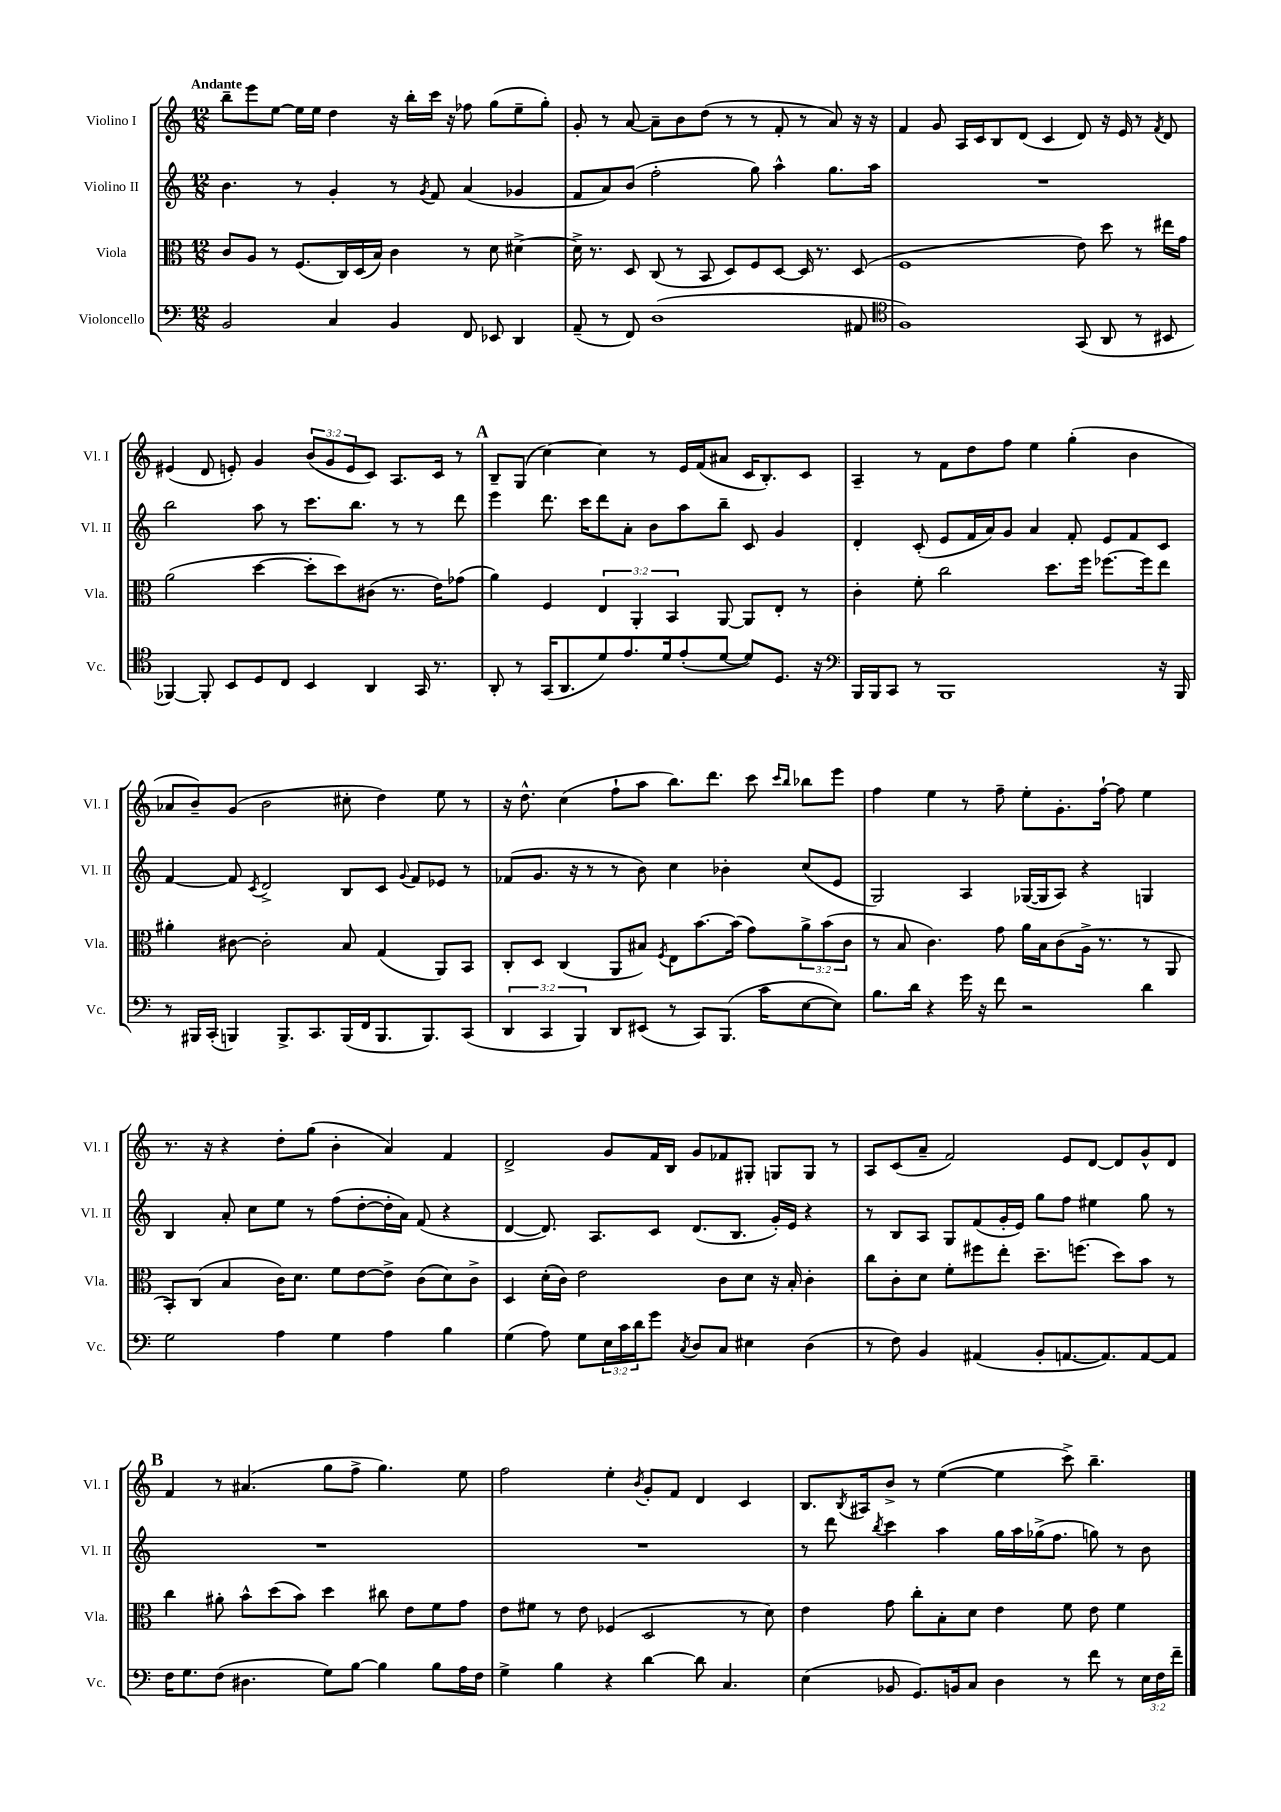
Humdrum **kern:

**kern	**kern	**kern	**kern
*part4	*part3	*part2	*part1
*staff4	*staff3	*staff2	*staff1
*I"Violoncello	*I"Viola	*I"Violino II	*I"Violino I
*I'Vc.	*I'Vla.	*I'Vl. II	*I'Vl. I
*clefF4	*clefC3	*clefG2	*clefG2
*k[]	*k[]	*k[]	*k[]
*M12/8	*M12/8	*M12/8	*M12/8
=1	=1	=1	=1
!	!	!	!LO:TX:a:B:t=Andante
2BB/	8c/L	4.b\	8bb~\L
.	8A/J	.	8eee\
.	8r	.	[8ee\J
.	(8.F/L	8r	16ee\LL]
.	.	.	16ee\JJ
4C/	.	4g'/	4dd\
.	16C/L)	.	.
.	(16D/	.	.
.	16B/JJ)	.	.
4BB/	4c\	8r	16r
.	.	.	16bb'\LL
.	.	8qg/	.
.	.	8f/	16ccc\JJ
.	.	.	16r
8FF/	8r	(4a/	8ff-X\
8EE-X/	8d\	.	(8gg\L
4DD/	[4d#X^\	4g-X/	8ee~\
.	.	.	8gg'\J)
=2	=2	=2	=2
(8AA~/	16d#^\]	8f/L	8g'/
.	8.r	.	.
8r	.	8a/)	8r
8FF/)	8D/	(8b/J	[8a/
(1D	(8C/	2ff'\	8a~\L]
.	8r	.	8b\
.	8BB/	.	(8dd\J
.	8D/L)	.	8r
.	8F/	8gg\)	8r
.	[8D/J	4aa^^\	8f'/
.	16D/]	.	8r
.	8.r	.	.
.	.	8.gg\L	8a/)
8AA#X/	(8D/	.	16r
.	.	16aa\Jk	16r
=3	=3	=3	=3
*clefC4	*	*	*
1F)	1F	1.r	4f/
.	.	.	8g/
.	.	.	16A/LL
.	.	.	16c/J
.	.	.	8B/
.	.	.	(8d/J
.	.	.	4c/
(8GG/	8e\)	.	8d/)
8AA/	8dd\	.	16r
.	.	.	16e/
8r	8r	.	8r
.	.	.	8qf/
8BB#X/	16ee#X\LL	.	8d/
.	16g\JJ	.	.
!!LO:LB:g=z
=4	=4	=4	=4
[4FF-X/)	(2a\	2bb\	(4e#X/
8FF-'/]	.	.	8d/
8BB/L	.	.	8en'/)
8D/	[4dd\	8aa\	4g/
8C/J	.	8r	.
4BB/	8dd'\L]	8.ccc\L	(12b/L
.	.	.	12g/
.	8dd\)	.	.
.	.	.	12e/
.	.	8.bb\J	.
4AA/	(8c#X\J	.	8c/J)
.	8.r	8r	8.A/L
16GG/	.	8r	.
8.r	16e\KL)	.	16c/Jk
.	(8g-X\J	8ddd\	8r
!!LO:REH:place=s1:t=A
=5	=5	=5	=5
8AA'/	4a\)	4eee\	8B~/L
8r	.	.	(8G/J
(16GG/KL	4F/	8.ddd\	[4cc\)
8.AA/	.	.	.
.	.	16ccc\KL	.
8d/)	6E/	8ddd\	4cc\]
8.e/	.	8a'\J	.
.	6AA'/	.	.
.	.	8b\L	8r
16d/k	.	.	.
.	6BB/	.	.
(8e'/	.	8aa\	16e/LL
.	.	.	(16f/J
[8d/J	[8AA/	8bb~\J	8a#X/J
8d/L])	8AA/L]	8c/	16c/KL
.	.	.	8.B'/)
8.D/J	8E'/J	4g/	.
.	8r	.	8c/J
16r	.	.	.
=6	=6	=6	=6
*clefF4	*	*	*
16BBB/LL	4c'\	4d'/	4A~/
16BBB/J	.	.	.
8CC/J	.	.	.
8r	8f'\	(8c'/	8r
1BBB	2cc\	8e/L	8f\L
.	.	16f/L	8dd\
.	.	16a/J)	.
.	.	8g/J	8ff\J
.	.	4a/	4ee\
.	8.dd\L	.	.
.	.	8f'/	(4gg'\
.	16ff\Jk	.	.
.	[8.ff-X\L	8e/L	.
.	.	8f/	4b\
.	16ff-\k]	.	.
16r	8ee\J	8c/J	.
16BBB/	.	.	.
!!LO:LB:g=z
=7	=7	=7	=7
8r	4a#X'\	[4f/	8a-X/L
16BBB#X/LL	.	.	8b~/)
(16CC'/JJ	.	.	.
4BBBn/)	[8c#X\	8f/]	(8g/J
.	.	8qc/	.
.	2c#'\]	2d^/	2b\
8.BBB^/L	.	.	.
8.CC/	.	.	.
(16BBB/L	8B/	8B/L	8cc#X'\
16FF/J	.	.	.
8.BBB/	(4G/	8c/J	4dd\)
.	.	8qqg/	.
.	.	8f/L	.
8.BBB/)	.	.	.
.	8AA/L)	8e-X/J	8ee\
(8CC/J	8BB/J	8r	8r
=8	=8	=8	=8
6DD/	8C'/L	(8f-X/L	16r
.	.	.	8.dd^^\
.	8D/J	8.g/J	.
6CC/	.	.	.
.	(4C/	.	(4cc\
.	.	16r	.
6BBB/)	.	.	.
.	.	8r	.
8DD/L	8AA/L	8r	8ff`\L
(8EE#X/J	8B#X/J)	8b\)	8aa\J
.	8qF/	.	.
8r	8E\L	4cc\	8.bb\L)
8CC/L)	[8.b\	.	.
.	.	.	8.ddd\J
(8.BBB/J	.	4b-X'\	.
.	(16b\Jk]	.	.
.	8g\L)	.	8ccc\
16c\KL	.	.	.
.	.	.	16qqccc/LL
.	.	.	16qqbb/JJ
[8E\	12a^\	(8cc/L	8bb-X\L
.	(12b\	.	.
8E\J])	.	8e/J	8eee\J
.	12c\J	.	.
=9	=9	=9	=9
8.B\L	8r	2G/)	4ff\
.	8B/	.	.
16d\Jk	.	.	.
4r	4.c\)	.	4ee\
16g\	.	4A/	8r
16r	.	.	.
8f\	8g\	.	8ff~\
2r	16a\LL	([16G-X/LL	8ee'\L
.	16B\J	16G-/J]	.
.	(8c\	8A/J)	8.g'\
.	16A^\Jk	4r	.
.	8.r	.	[16ff`\Jk
.	.	.	8ff\]
4d\	8r	4Gn/	4ee\
.	8AA/	.	.
!!LO:LB:g=z
=10	=10	=10	=10
2G\	8BB'/L)	4B/	8.r
.	(8C/J	.	.
.	.	.	16r
.	4B/	8a'/	4r
.	.	8cc\L	.
4A\	16c\KL)	8ee\J	8dd'\L
.	8.d\J	.	.
.	.	8r	(8gg\J
4G\	8f\L	(8ff\L	4b'\
.	[8e\	[8dd'\	.
4A\	8e^\J]	16dd'\L]	4a/)
.	.	16a\JJ)	.
.	(8c\L	(8f/	.
4B\	8d\)	4r	4f/
.	8c^\J	.	.
=11	=11	=11	=11
(4G\	4D/	[4d/	2d^/
8A\)	(16d'\LL	8.d/])	.
.	16c\JJ)	.	.
8G\L	2e\	.	.
.	.	8.A/L	.
24E\L	.	.	8g/L
24c\	.	.	.
24d\J	.	.	.
8g\J	.	8c/J	16f/L
.	.	.	16B/JJ
8qC/	.	.	.
8D/L	.	(8.d/L	8g/L
8C/J	8c\L	.	8f-X/
.	.	8.B/J	.
4E#X\	8d\J	.	8G#X'/J
.	16r	16g'/LL)	8Gn/L
.	16B'/	16e/JJ	.
(4D\	4c'\	4r	8G/J
.	.	.	8r
=12	=12	=12	=12
8r	8cc\L	8r	8A/L
8F\)	8c'\	8B/L	(8c/
4BB/	8d\J	8A/J	8a~/J
.	8f'\L	8G/L	2f/)
(4AA#X/	8ff#X\	(8f/	.
.	8ee'\J	16g'/L	.
.	.	16e/JJ)	.
8BB'/L	8.dd~\L	8gg\L	.
[8.AAn/	.	8ff\J	8e/L
.	(8.ffn\J	.	.
.	.	4ee#X\	[8d/J
8.AA/])	.	.	.
.	8dd\L)	.	8d/L]
[8AA/	8b\J	8gg\	8g^^/
8AA/J]	8r	8r	8d/J
!!LO:LB:g=z
!!LO:REH:place=s1:t=B
=13	=13	=13	=13
16F\KL	4cc\	1.r	4f/
8.G\	.	.	.
(8F\J	8a#X'\	.	8r
4.D#X\	8b^^\L	.	(4.a#X/
.	(8dd\	.	.
.	8b\J)	.	.
8G\L)	4dd\	.	8gg\L
[8B\J	.	.	8ff^\J
4B\]	8cc#X\	.	4.gg\)
.	8e\L	.	.
8B\L	8f\	.	.
16A\L	8g\J	.	8ee\
16F\JJ	.	.	.
=14	=14	=14	=14
4G^\	8e\L	1.r	2ff\
.	8f#X\J	.	.
4B\	8r	.	.
.	8e\	.	.
4r	(4F-X/	.	4ee'\
.	.	.	8qb/
[4d\	2D/	.	8g'/L
.	.	.	8f/J
8d\]	.	.	4d/
4.C/	.	.	.
.	8r	.	4c/
.	8d\)	.	.
=15	=15	=15	=15
(4E\	4e\	8r	8.B/L
.	.	8ddd\	.
.	.	.	8qB/
.	.	.	16A#X/k
.	.	8qbb/	.
8BB-X/	8g\	4ccc\	8b^/J
8.GG/L)	8cc'\L	.	8r
.	8B'\	4aa\	([4ee\
16BBn/k	.	.	.
8C/J	8d\J	.	.
4D\	4e\	16gg\LL	4ee\]
.	.	16aa\	.
.	.	(16gg-X^\J	.
.	.	8.ff\J	.
8r	8f\	.	8ccc^\)
8f\	8e\	8ggn\)	4.bb~\
8r	4f\	8r	.
24E\LL	.	8b\	.
24F\	.	.	.
24f~\JJ	.	.	.
==	==	==	==
*-	*-	*-	*-
